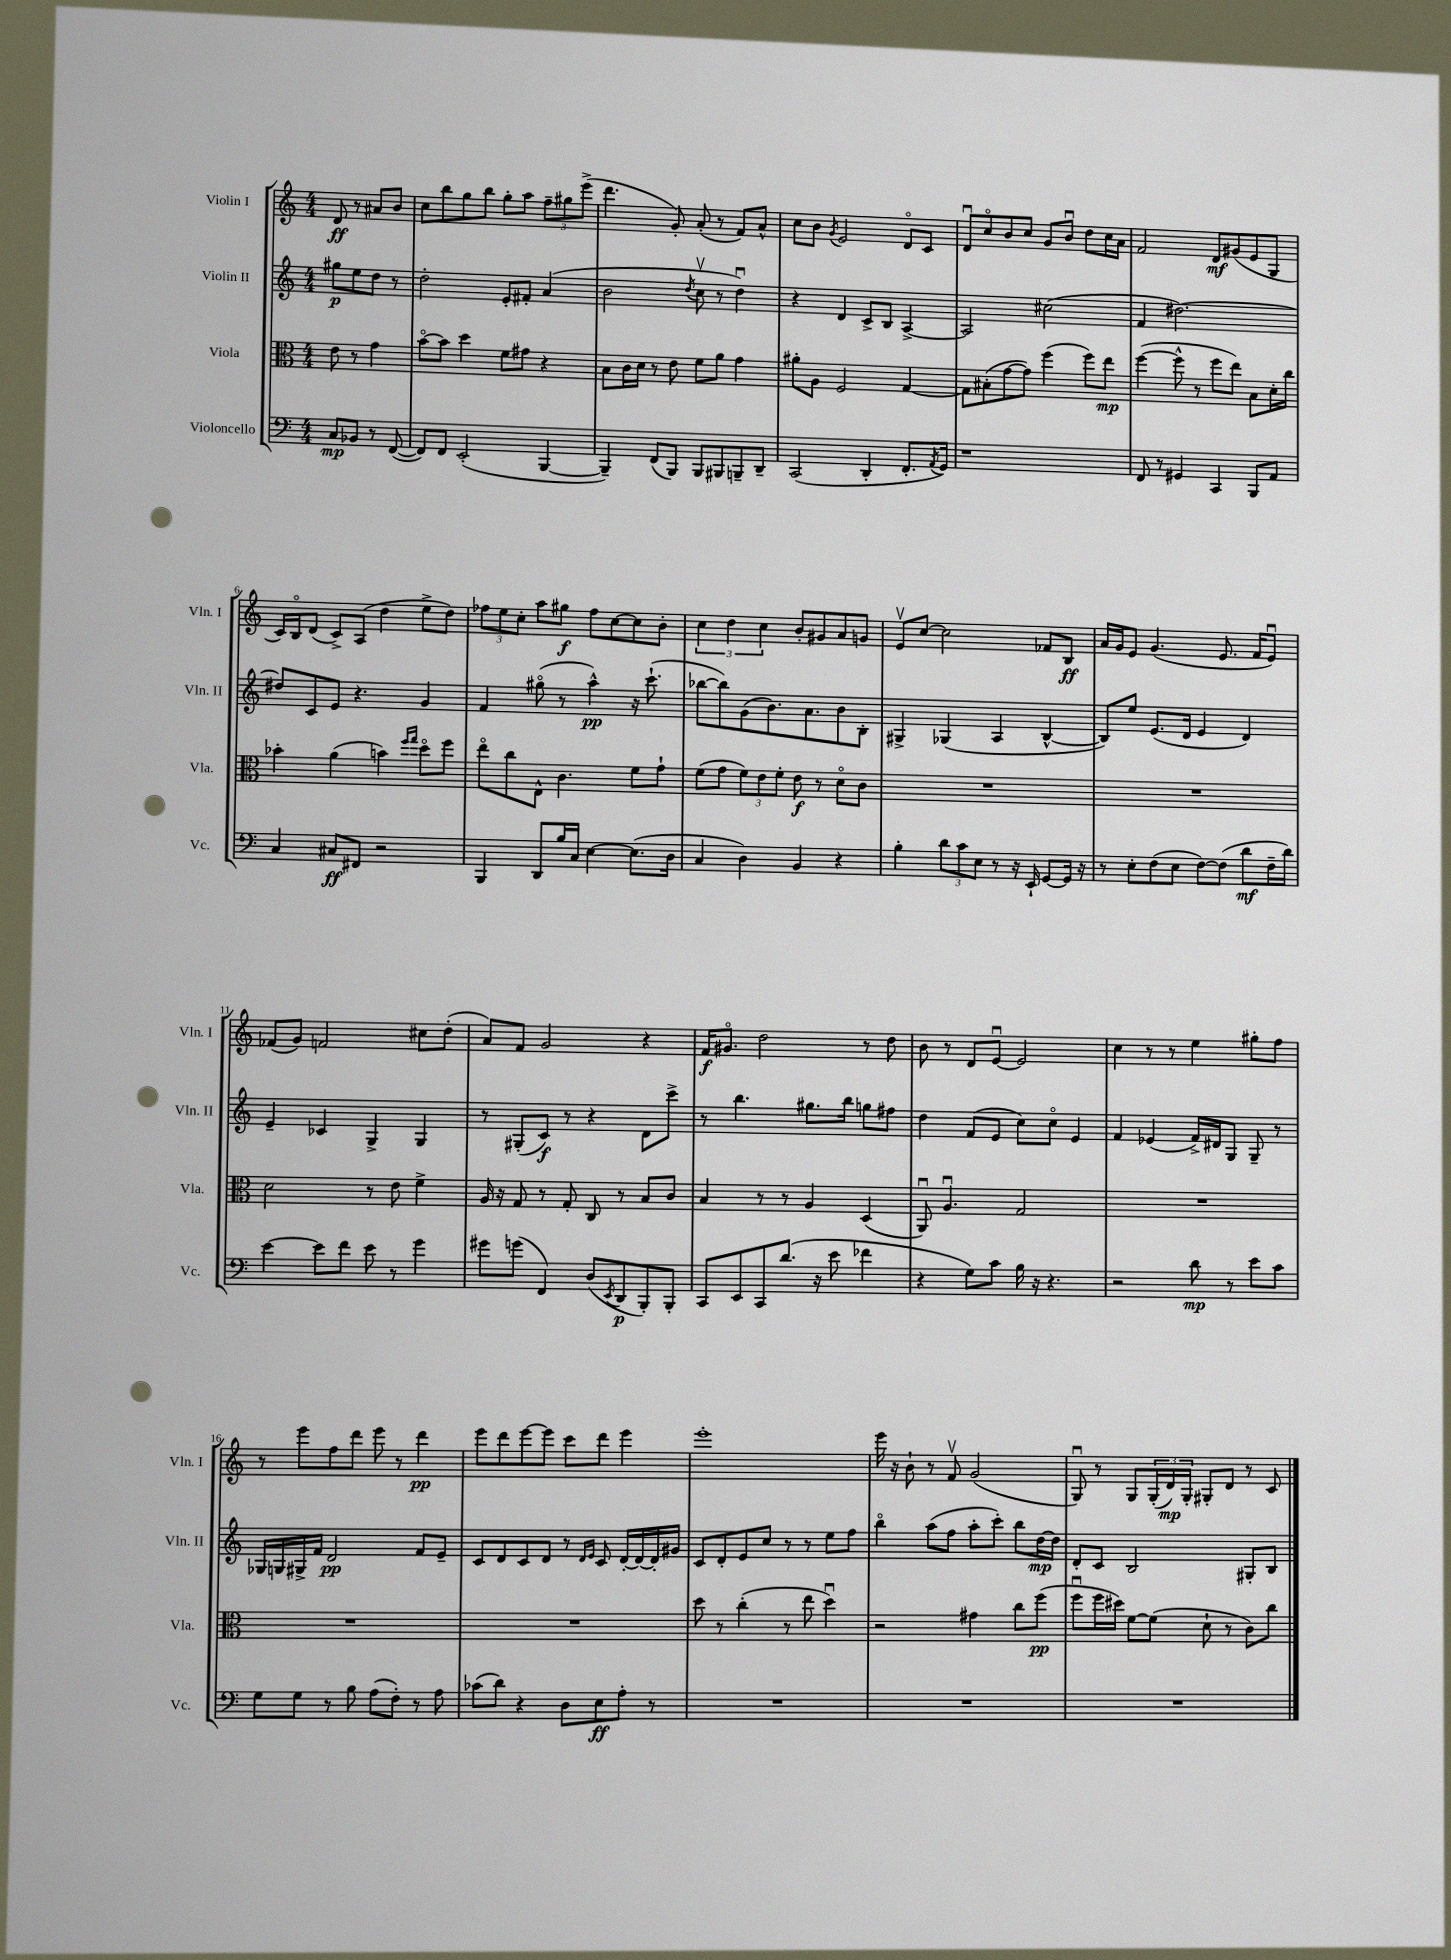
<<
\new StaffGroup <<
\new Staff = "s0" \with { instrumentName = "Violin I" shortInstrumentName = "Vln. I" } {
    \clef treble \key c \major \numericTimeSignature \time 4/4 \partial 2
    d'8\ff r8 ais'8 b'8 |
    c''8 b''8 g''8 b''8 g''8-. a''8 \tuplet 3/2 { f''8-- gis''8 e'''8->( } |
    d'''4. g'8-.) a'8-.( r8 f'8) a'8-^ |
    c''8 b'8 \acciaccatura { g'8 } e'2 d'8\flageolet c'8 |
    d'8\downbow c''8\flageolet b'8 c''8 g'8 b'8\downbow d''8 c''16 a'16 |
    f'2 d'8\mf gis'8( e'8 g8 |
    c'16) b16\flageolet d'8( c'8->) a8( d''4 e''8-> d''8) |
    \tuplet 3/2 { fes''8 e''8 c''8-. } a''8 gis''8\f fes''8 c''8~ c''8 b'8-. |
    \tuplet 3/2 { c''4 d''4 c''4 } b'8-. gis'8 a'8 g'8 |
    e'8\upbow c''8~ c''2 fes'8 b8\ff |
    a'16 g'16 e'8 g'4.( e'8. f'16 e'8\downbow) |
    fes'8( g'8) f'2 cis''8 d''8-.( |
    a'8) f'8 g'2 r4 |
    f'16\f gis'8.\flageolet d''2 r8 d''8 |
    b'8 r8 d'8 e'8~\downbow e'2 |
    c''4 r8 r8 e''4 gis''8-. f''8 |
    r8 e'''8 f''8 d'''8 e'''8 r8 d'''4\pp |
    e'''8 d'''8 e'''8~ e'''8 c'''8 d'''8 e'''4 |
    e'''1-. |
    e'''16 r16 b'8-! r8 f'8\upbow g'2( |
    g8\downbow) r8 g8 \tuplet 3/2 { g16-.( d'16\mp) g16-. } gis8-. d'8 r8 c'8 \bar "|." |
}
\new Staff = "s1" \with { instrumentName = "Violin II" shortInstrumentName = "Vln. II" } {
    \clef treble \key c \major \numericTimeSignature \time 4/4 \partial 2
    gis''8\p e''8 d''8 r8 |
    d''2-. e'8-. fis'8-. a'4( |
    b'2 \acciaccatura { d''8 } c''8\upbow r8 d''4\downbow) |
    r4 d'4 c'8-> b8 a4~-> |
    a2 cis''2( |
    f'4 dis''2.~) |
    dis''8 c'8 e'8 r4. g'4 |
    f'4 gis''8\flageolet( r8 a''4-^\pp) r16 c'''8.-!( |
    bes''8~ bes''8) g'8( b'8.) a'8. b'8 b8-. |
    gis4-> ges4( a4 b4~-^ |
    b8) e''8 e'8.( d'16 e'4 d'4) |
    e'4-- ces'4 g4-> g4 |
    r8 gis8-.( c'8\f) r8 r4 d'8 c'''8-> |
    r8 b''4. gis''8. b''16 g''8 fis''8 |
    d''4 f'8( e'8 c''8) c''8\flageolet e'4 |
    f'4 ees'4( f'16->) dis'16 g8 g8-- r8 |
    ges16 g16 gis16-> f'16 d'2\pp f'8 e'8-- |
    c'8 d'8 c'8 d'8 r8 \grace { d'16 e'16 } c'8 d'16~-. d'16~ d'16-. gis'16 |
    c'8 d'8-. e'8 c''8 r8 r8 e''8 f''8 |
    b''4\flageolet a''8( f''8 a''8-. c'''8-.) b''8 d''16~\mp d''16 |
    d'8-. c'8 b2 gis8-. b8 \bar "|." |
}
\new Staff = "s2" \with { instrumentName = "Viola" shortInstrumentName = "Vla." } {
    \clef alto \key c \major \numericTimeSignature \time 4/4 \partial 2
    e'8 r8 g'4 |
    b'8~\flageolet b'8 d''4 f'8 gis'8 r4 |
    b8 c'16 d'16 r8 e'8 f'8 a'8 g'4 |
    ais'8-. a8 f2 g4~ |
    g8 bis8-.( g'8~ g'8) f''4( f''8) e''8\mp |
    f''4~( f''8-^ r8 f''8 e''8) b8 d'16-. c''16 |
    bes'4-. a'4( b'4) \grace { f''16 g''16 } d''8\flageolet f''8 |
    e''8\flageolet c''8 e8-^ c'4. f'8 g'8-! |
    f'8( g'8 \tuplet 3/2 { f'8) e'8 f'8-. } e'8\f r8 d'8\flageolet c'8 |
    R1 |
    R1 |
    d'2 r8 e'8 f'4-> |
    a16 r16 g8 r8 g8-. c8 r8 b8 c'8 |
    b4 r8 r8 a4 d4( |
    a,8\downbow) a4.\downbow g2 |
    R1 |
    R1 |
    R1 |
    d''8 r8 c''4-.( r8 e''8 d''4\downbow) |
    r2 gis'4 c''8 f''8\pp( |
    f''8\downbow f''16 dis''16) f'8~ f'8( d'8-! r8 c'8) c''8 \bar "|." |
}
\new Staff = "s3" \with { instrumentName = "Violoncello" shortInstrumentName = "Vc." } {
    \clef bass \key c \major \numericTimeSignature \time 4/4 \partial 2
    c8\mp bes,8 r8 f,8~( |
    f,8) f,8 e,2-.( b,,4~ |
    b,,4--) f,8( b,,8) b,,8 bis,,8 b,,8-- d,8-- |
    c,2( d,4-. f,8.-. \acciaccatura { a,8 } g,16) |
    r1 |
    f,8 r8 gis,4 c,4 b,,8 a,8 |
    c4 cis8\ff fis,8 r2 |
    b,,4 d,8 b16 c16 e4~ e8.( d16 |
    c4 d4) b,4 r4 |
    b4-. \tuplet 3/2 { d'8 c'8 e8 } r8 r16 e,16-! g,8~ g,16 r16 |
    r8 e8-. f8( e8 f8~) f8( d'8\mf f16-- d'16) |
    e'4~ e'8 f'8 e'8 r8 g'4 |
    gis'8 g'8( f,4) d8( \acciaccatura { e,8 } d,8\p b,,8-.) b,,8-. |
    c,8 e,8 c,8 d'8.( r16 e'8 fes'4 |
    r4 g8) c'8 b16 r16 r4. |
    r2 d'8\mp r8 e'8 c'8 |
    g8 g8 r8 b8 a8( f8-.) r8 a8 |
    ces'8( d'8) r4 d8 e8\ff a8-. r8 |
    R1 |
    R1 |
    R1 \bar "|." |
}
>>
>>
